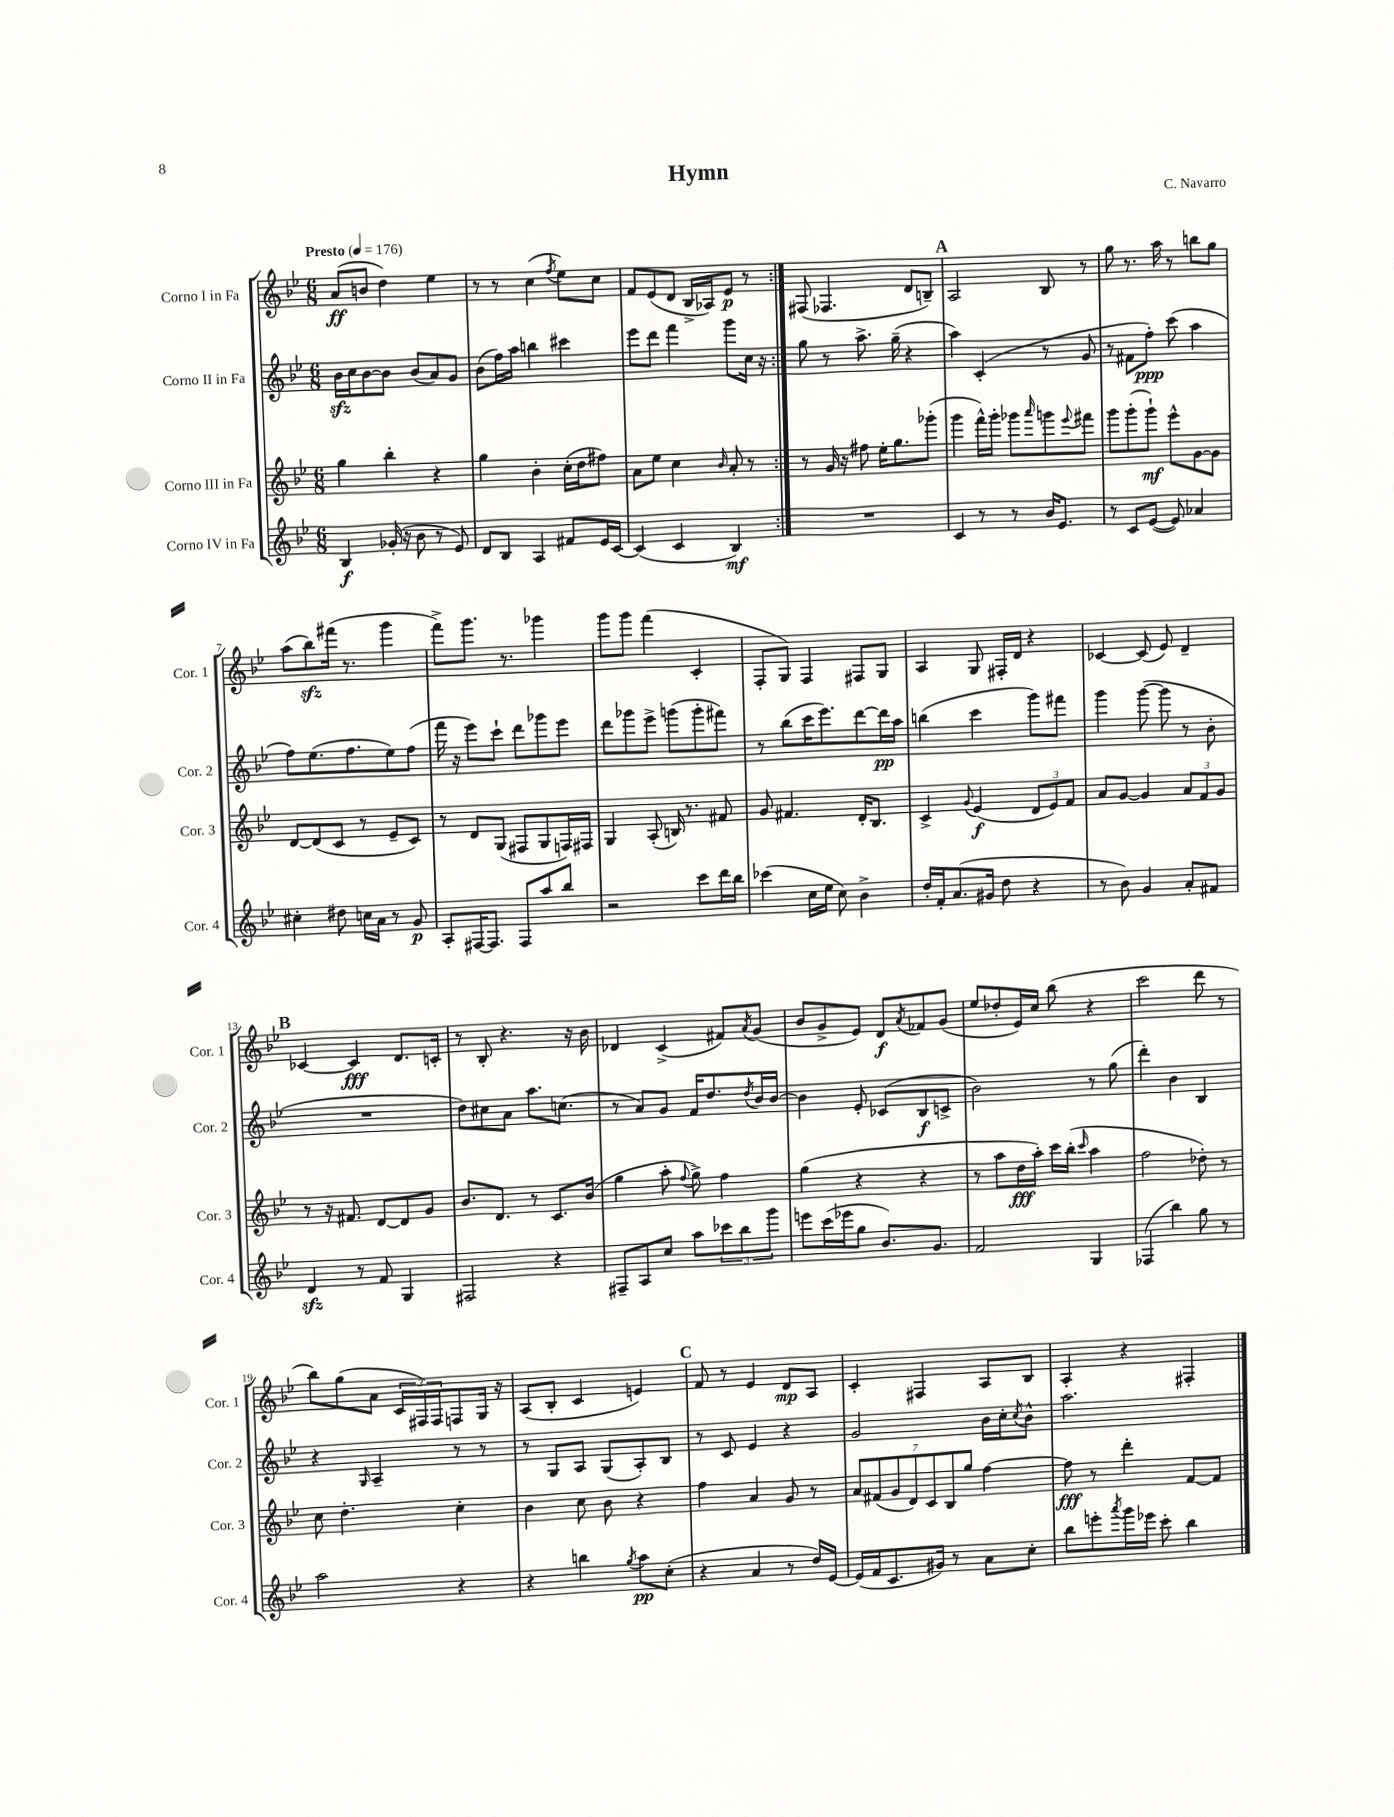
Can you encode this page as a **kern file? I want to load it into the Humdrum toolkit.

**kern	**kern	**kern	**kern
*staff4	*staff3	*staff2	*staff1
*clefG2	*clefG2	*clefG2	*clefG2
*k[b-e-]	*k[b-e-]	*k[b-e-]	*k[b-e-]
*M6/8	*M6/8	*M6/8	*M6/8
*MM176	*MM176	*MM176	*MM176
4B-/	4gg\	16b-\LL	(8a/L
.	.	16cc\J	.
.	.	[8b-\	8b/J
(16g-'/	4bb-'\	8b-\]J	4dd\)
16r	.	.	.
8b-\	.	(8b-/L	.
8r	4r	8a/)	4ee-\
8e-/)	.	8g/J	.
=	=	=	=
8d/L	4gg\	(8b-\L	8r
8B-/J	.	16ff\L)	8r
.	.	16aa\JJ	.
4A/	4b-'\	4bb\	(4cc\
.	.	.	8qff/
8f#/L	(16cc'\LL	4ccc#\	8ee-\L)
.	16dd\J	.	.
16e-/L	8ff#\J)	.	8cc\J
[16c/JJ	.	.	.
=	=	=	=
(4c/]	8a\L	8eee-\L	8f/L
.	8ee-\J	8ddd\J	(8e-/
4c/	4cc\	4fff\	8d/J
.	.	.	16B-^/LL
.	.	.	16A-/J)
.	16qqb-/	.	.
4B-/)	8a'/	8ggg\L	8e-/J
.	8r	16cc\Jk	8r
.	.	16r	.
=:|!	=:|!	=:|!	=:|!
2.r	8r	8gg\	(8F#/
.	16g/	8r	4.F-/
.	16r	.	.
.	8ff#\	8.aa^\	.
.	16ee-'\LK	.	.
.	8.gg\	(16gg~\	.
.	.	4r	8d/L
.	(8ggg-'\J	.	8B~/J)
=	=	=	=
4c/	4ggg\	4aa\)	2A/
8r	16fff^^\LL)	(4c'/	.
.	16ggg'\JJ	.	.
8r	8ggg-\L	.	.
.	16qqaaa/	.	.
16b-/LK	8ggg\	8r	8B-/
8.e-/J	.	.	.
.	8qqeee-/	.	.
.	8fff#\J	8g/	8r
=	=	=	=
8r	8ggg\L	8r	8gg\
8c/L	(8ggg'\	8f#\L	8.r
([8e-/J	8ggg`\J)	8ff'\J)	.
.	.	.	16aa\
8e-/])	8eee-^^\L	(8ccc\	8r
4a-/	[8g\	4aa\	8bb\L
.	8g\]J	.	8gg\J
=	=	=	=
4cc#'\	[8d/L	8ff\L)	(8aa\L
.	(8d/]	(8.ee-\	8bb-\)
8dd#\	8c/J	.	(16fff#\Jk
.	.	8.ff\	8.r
16cc\LL	8r	.	.
16a\JJ	.	.	.
8r	8e-~/L	8ee-\)	4ggg\
8g/	8c/J)	(8ff\J	.
=	=	=	=
8A'/L	8r	16fff\	8fff^\L)
.	.	16r	.
[16F#/K	8d/L	8eee-\L)	8.ggg\J
8.F#/]J	.	.	.
.	(8G/J	8ccc`\J	.
.	.	.	8.r
8F#/L	8F#/L	8ddd\L	.
8aa/	8G/	8ggg-\	4ggg-\
8bb-/J	16F/L)	8eee-\J	.
.	16F#/JJ	.	.
=	=	=	=
2r	4G/	8ddd\L	8ggg\L
.	.	8ggg-\	8ggg\J
.	(8A'/	8eee-^\J	(4fff\
.	16B/)	(8ggg\L	.
.	8.r	.	.
8ccc\L	.	8ggg'\	4c'/
16ddd\L	8f#/	8fff#\J)	.
16bb-\JJ	.	.	.
=	=	=	=
(4ccc-\	8g/	8r	8F'/L
.	4.f#/	(8bb-\L	8G/J)
16cc\LL	.	16ccc\K	4F/
16ee-\JJ	.	8.eee-\)	.
8cc\)	.	.	.
4b-^\	16d'/LK	[8ddd\	8F#/L
.	8.B-/J	.	.
.	.	16ddd\]L	8G/J
.	.	16aa\JJ	.
=	=	=	=
16dd'/LL	4c^/	(4bb\	4A/
16f'/J	.	.	.
(8.a/	.	.	.
.	8qqg/	.	.
.	(4e-/	4ccc\	8G/
16g#/Jk	.	.	.
8dd\	.	.	16F#'/LL
.	.	.	16d/JJ
4r	12d/L	8ggg\L)	4r
.	12e-/)	.	.
.	.	8fff#\J	.
.	12f/J	.	.
=	=	=	=
8r	8a/L	4ggg\	[4c-/
8b-\)	[8g/J	.	.
4g/	4g/]	([8ggg\	(8c-/]
.	.	8ggg\]	8e-/)
8a'/L	12a/L	8r	4d~/
.	12f/	.	.
8f#/J	.	8b-'\	.
.	12g/J	.	.
=	=	=	=
4d/	8r	2.r	[4c-/
.	16r	.	.
.	8.f#/	.	.
8r	.	.	4c-/]
8f/	[8d/L	.	.
4G/	8d/]	.	8.d/L
.	8g/J	.	.
.	.	.	16c'/Jk
=	=	=	=
2F#/	8.b-/L	8dd\L)	8r
.	.	8cc#\	8B-'/
.	8.d/J	.	.
.	.	8a\J	4.r
.	8r	8.aa\L	.
4r	8.c/L	.	.
.	.	(8.cc\J	.
.	.	.	16r
.	(16b-/Jk	.	16b-\
=	=	=	=
8F#~/L	4gg\	8r	4d-/
8A/	.	8a/L)	.
8cc/J	8aa'\	8g/J	(4c^/
.	8qqff/	.	.
8aa\L	8gg^\)	16f/LK	.
.	.	8.dd/	.
12ccc-\	4ff\	.	8f#/L)
12bb-\	.	.	.
.	.	8qdd/	8qa/
.	.	16b-/L	(8g/J
12ggg\J	.	.	.
.	.	[16b-/JJ	.
=	=	=	=
8eee\L	(4gg\	4b-\]	8b-/L
(16ccc\L	.	.	8g^/
16eee-\J	.	.	.
8gg\J	4r	8e-'/	8e-/J)
8.b-/L)	.	(8c-/L	8d/L
.	.	.	8qa/
.	4r	8B-/	8f-/
8.g/J	.	.	.
.	.	8c^/J	(8g/J
=	=	=	=
2f/	8r	2b-\)	8ee-/L
.	8aa\L	.	8dd-'/
.	16dd\L	.	16e-/L)
.	16aa'\JJ)	.	16cc/JJ
.	16ccc\LL	.	(8bb-\
.	(16bb-'\JJ	.	.
.	16qqccc/	.	.
4G/	4aa\	8r	4r
.	.	(8gg\	.
=	=	=	=
(4F-/	2ff\	4ddd'\)	2ccc\
4bb-\)	.	4b-\	.
8gg\	8dd-'\)	4B-/	8ddd\
8r	8r	.	8r
=	=	=	=
2aa\	8cc\	4r	8bb-\L)
.	4.dd'\	.	(8gg\
.	.	16qqG/	.
.	.	4A~/	8a\J
.	.	.	24c/LL
.	.	.	24F#/)
.	.	.	24F#/J
4r	4cc'\	8r	8F/
.	.	8r	16G/Jk
.	.	.	16r
=	=	=	=
4r	4b-\	8r	(8A/L
.	.	8G/L	8B-'/J
4bb\	8cc\	8A/J	4c/
.	8b-\	(8G/L	.
8qgg/	.	.	.
8aa\L	4r	8A'/)	4e/)
(8cc'\J	.	8B-/J	.
=	=	=	=
4r	4ff\	8r	8f/
.	.	8c/	8r
4a/	4a/	4e-/	4e-/
8r	8g/	4r	8d/L
16dd/LL)	8r	.	8A/J
[16e-/JJ	.	.	.
=	=	=	=
(16e-/]LL	14a/L	2g/	4c'/
16f/J	.	.	.
.	(14f#/	.	.
8.c/	.	.	.
.	14g/	.	.
.	14d/)	.	.
.	.	.	4F#/
.	14c/	.	.
16g#/Jk)	.	.	.
.	14B-/	.	.
8r	.	.	.
.	14gg/J	.	.
8a\L	[4ff\	16b-\LL	8A/L
.	.	16cc'\J	.
.	.	8qcc/	.
8cc'\J	.	8b-^^\J	8B-/J
=	=	=	=
8bb-\L	8ff\]	2.aa\	4A'/
8eee'\	8r	.	.
8qaaa/	.	.	.
16ggg\L	4ddd'\	.	4r
16eee-\JJ	.	.	.
8ccc'\	.	.	.
4bb-\	[8f/L	.	4F#'/
.	8f/]J	.	.
==	==	==	==
*-	*-	*-	*-
